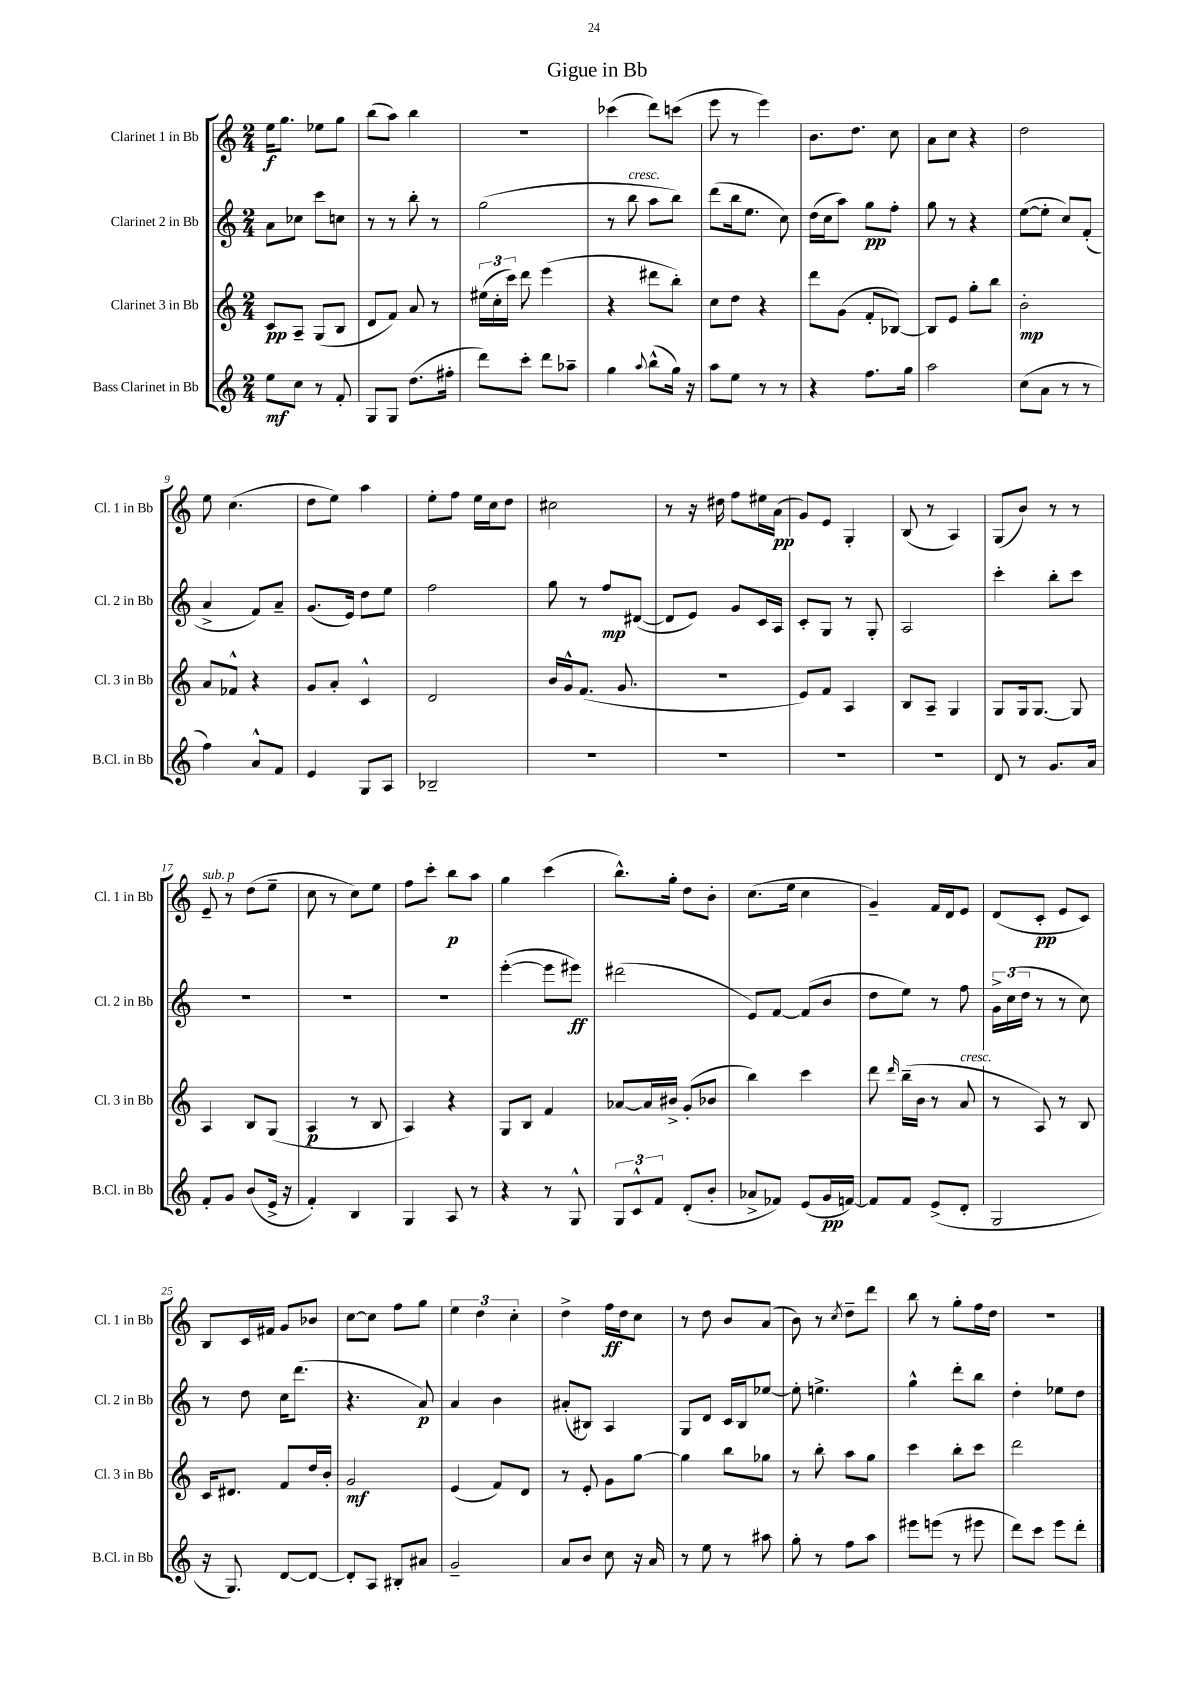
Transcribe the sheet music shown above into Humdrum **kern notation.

**kern	**dynam	**kern	**dynam	**kern	**dynam	**kern	**dynam
*part4	*part4	*part3	*part3	*part2	*part2	*part1	*part1
*staff4	*staff4	*staff3	*staff3	*staff2	*staff2	*staff1	*staff1
*I"Bass Clarinet in Bb	*	*I"Clarinet 3 in Bb	*	*I"Clarinet 2 in Bb	*	*I"Clarinet 1 in Bb	*
*I'B.Cl. in Bb	*	*I'Cl. 3 in Bb	*	*I'Cl. 2 in Bb	*	*I'Cl. 1 in Bb	*
*clefG2	*	*clefG2	*	*clefG2	*	*clefG2	*
*k[]	*	*k[]	*	*k[]	*	*k[]	*
*M2/4	*	*M2/4	*	*M2/4	*	*M2/4	*
=1	=1	=1	=1	=1	=1	=1	=1
8ee\L	mf	8c/L	pp	8a\L	.	16ee\KL	f
.	.	.	.	.	.	8.gg\J	.
8cc\J	.	8A~/J	.	8cc-X\J	.	.	.
8r	.	(8G/L	.	8ccc\L	.	8ee-X\L	.
8f'/	.	8B/J	.	8ccn\J	.	8gg\J	.
=2	=2	=2	=2	=2	=2	=2	=2
8G/L	.	8d/L	.	8r	.	(8bb\L	.
8G/J	.	8f/J)	.	8r	.	8aa\J)	.
(8.dd\L	.	8a/	.	8bb'\	.	4bb\	.
.	.	8r	.	8r	.	.	.
16ff#X'\Jk	.	.	.	.	.	.	.
=3	=3	=3	=3	=3	=3	=3	=3
8ddd\L)	.	(24ee#X\LL	.	(2gg\	.	2r	.
.	.	24cc'\	.	.	.	.	.
.	.	24ccc\JJ)	.	.	.	.	.
8ccc'\J	.	8ddd\	.	.	.	.	.
8ddd\L	.	(4eee\	.	.	.	.	.
8aa-X~\J	.	.	.	.	.	.	.
=4	=4	=4	=4	=4	=4	=4	=4
4gg\	.	4r	.	8r	.	(4ccc-X\	.
!	!	!	!	!LO:TX:a:i:t=cresc.	!	!	!
.	.	.	.	8bb\	.	.	.
8qqaa/	.	.	.	.	.	.	.
(8bb^^\L	.	8ddd#X\L	.	8aa\L	.	8ddd\L)	.
16gg\Jk)	.	8bb'\J)	.	8bb\J)	.	(8cccn\J	.
16r	.	.	.	.	.	.	.
=5	=5	=5	=5	=5	=5	=5	=5
8aa\L	.	8cc\L	.	(8ddd\L	.	8eee\	.
8ee\J	.	8dd\J	.	16bb\k	.	8r	.
.	.	.	.	8.ee\J	.	.	.
8r	.	4r	.	.	.	4eee\)	.
8r	.	.	.	8cc\)	.	.	.
=6	=6	=6	=6	=6	=6	=6	=6
4r	.	8ddd\L	.	(16dd\LL	.	8.b\L	.
.	.	.	.	16cc\J	.	.	.
.	.	(8g\J	.	8aa\J)	.	.	.
.	.	.	.	.	.	8.dd\J	.
8.ff\L	.	8f'/L	.	8gg\L	pp	.	.
.	.	[8B-X/J)	.	8ff'\J	.	8cc\	.
16gg\Jk	.	.	.	.	.	.	.
=7	=7	=7	=7	=7	=7	=7	=7
2aa\	.	8B-/L]	.	8gg\	.	8a\L	.
.	.	8e/J	.	8r	.	8cc\J	.
.	.	8gg'\L	.	4r	.	4r	.
.	.	8bb\J	.	.	.	.	.
=8	=8	=8	=8	=8	=8	=8	=8
(8cc\L	.	2b'\	mp	([8ee\L	.	2dd\	.
8a\J	.	.	.	8ee'\J]	.	.	.
8r	.	.	.	8cc/L)	.	.	.
8r	.	.	.	(8f'/J	.	.	.
!!LO:LB:g=z
=9	=9	=9	=9	=9	=9	=9	=9
4ff\)	.	8a/L	.	4a^/	.	8ee\	.
.	.	8f-X^^/J	.	.	.	(4.cc\	.
8a^^/L	.	4r	.	8f/L)	.	.	.
8f/J	.	.	.	8a~/J	.	.	.
=10	=10	=10	=10	=10	=10	=10	=10
4e/	.	8g/L	.	(8.g/L	.	8dd\L	.
.	.	8a'/J	.	.	.	8ee\J)	.
.	.	.	.	16e/Jk)	.	.	.
8G/L	.	4c^^/	.	8dd\L	.	4aa\	.
8A/J	.	.	.	8ee\J	.	.	.
=11	=11	=11	=11	=11	=11	=11	=11
2B-X~/	.	2d/	.	2ff\	.	8ee'\L	.
.	.	.	.	.	.	8ff\J	.
.	.	.	.	.	.	16ee\LL	.
.	.	.	.	.	.	16cc\J	.
.	.	.	.	.	.	8dd\J	.
=12	=12	=12	=12	=12	=12	=12	=12
2r	.	16b/LL	.	8gg\	.	2cc#X\	.
.	.	16g^^/J	.	.	.	.	.
.	.	(8.f/J	.	8r	.	.	.
.	.	.	.	8ff/L	mp	.	.
.	.	8.g/	.	.	.	.	.
.	.	.	.	([8d#X/J	.	.	.
=13	=13	=13	=13	=13	=13	=13	=13
2r	.	2r	.	8d#/L]	.	8r	.
.	.	.	.	8e/J)	.	16r	.
.	.	.	.	.	.	16dd#X\	.
.	.	.	.	8g/L	.	8ff\L	.
.	.	.	.	16c/L	.	16ee#X\L	.
.	.	.	.	16A/JJ	.	(16a\JJ	pp
=14	=14	=14	=14	=14	=14	=14	=14
2r	.	8e/L)	.	8c'/L	.	8g/L)	.
.	.	8f/J	.	8G/J	.	8e/J	.
.	.	4A/	.	8r	.	4G'/	.
.	.	.	.	8G'/	.	.	.
=15	=15	=15	=15	=15	=15	=15	=15
2r	.	8B/L	.	2A/	.	(8B/	.
.	.	8A~/J	.	.	.	8r	.
.	.	4G/	.	.	.	4A/)	.
=16	=16	=16	=16	=16	=16	=16	=16
8d/	.	8G/L	.	4ccc'\	.	(8G/L	.
8r	.	16G/k	.	.	.	8b/J)	.
.	.	[8.G/J	.	.	.	.	.
8.g/L	.	.	.	8bb'\L	.	8r	.
.	.	8G/]	.	8ccc\J	.	8r	.
16a/Jk	.	.	.	.	.	.	.
!!LO:LB:g=z
=17	=17	=17	=17	=17	=17	=17	=17
!	!	!	!	!	!	!LO:TX:a:i:t=sub. p	!
8f'/L	.	4A/	.	2r	.	8e~/	.
8g/J	.	.	.	.	.	8r	.
(8b/L	.	8B/L	.	.	.	(8dd\L	.
16e^/Jk	.	(8G/J	.	.	.	8ee~\J	.
16r	.	.	.	.	.	.	.
=18	=18	=18	=18	=18	=18	=18	=18
4f'/)	.	4A/	p	2r	.	8cc\	.
.	.	.	.	.	.	8r	.
4B/	.	8r	.	.	.	8cc\L)	.
.	.	8B/	.	.	.	8ee\J	.
=19	=19	=19	=19	=19	=19	=19	=19
4G/	.	4A/)	.	2r	.	8ff\L	.
.	.	.	.	.	.	8ccc'\J	.
8A/	.	4r	.	.	.	8bb\L	p
8r	.	.	.	.	.	8aa\J	.
=20	=20	=20	=20	=20	=20	=20	=20
4r	.	8G/L	.	([4eee'\	.	4gg\	.
.	.	8B/J	.	.	.	.	.
8r	.	4f/	.	8eee\L]	.	(4ccc\	.
8G^^/	.	.	.	8eee#X\J)	ff	.	.
=21	=21	=21	=21	=21	=21	=21	=21
12G/L	.	[8a-X/L	.	(2ddd#X\	.	8.bb^^\L)	.
12c^^/	.	.	.	.	.	.	.
.	.	16a-/L]	.	.	.	.	.
12f/J	.	.	.	.	.	.	.
.	.	16b#X^/JJ	.	.	.	16gg'\Jk	.
(8d'/L	.	(8g'/L	.	.	.	8dd\L	.
8b'/J	.	8b-X/J	.	.	.	8b'\J	.
=22	=22	=22	=22	=22	=22	=22	=22
8a-X^/L	.	4bb\)	.	8e/L)	.	(8.cc\L	.
8f-X/J)	.	.	.	[8f/J	.	.	.
.	.	.	.	.	.	16ee\Jk	.
(8e/L	.	4ccc\	.	(8f/L]	.	4cc\	.
16g/L	pp	.	.	8b/J	.	.	.
[16fn/JJ)	.	.	.	.	.	.	.
=23	=23	=23	=23	=23	=23	=23	=23
8f/L]	.	8ddd\	.	8dd\L	.	4g~/)	.
.	.	16qqddd/	.	.	.	.	.
8f/J	.	(16bb~\LL	.	8ee\J)	.	.	.
.	.	16b\JJ	.	.	.	.	.
(8e^/L	.	8r	.	8r	.	16f/LL	.
.	.	.	.	.	.	16d/J	.
!	!	!LO:TX:a:i:t=cresc.	!	!	!	!	!
8d'/J	.	8a/	.	8ff\	.	8e/J	.
=24	=24	=24	=24	=24	=24	=24	=24
2G/	.	8r	.	24g^\LL	.	(8d/L	.
.	.	.	.	(24cc\	.	.	.
.	.	.	.	24dd\JJ	.	.	.
.	.	8A/)	.	8r	.	8c'/J	pp
.	.	8r	.	8r	.	8e/L	.
.	.	8B/	.	8cc\)	.	8c/J)	.
!!LO:LB:g=z
=25	=25	=25	=25	=25	=25	=25	=25
16r	.	16c/KL	.	8r	.	8B/L	.
8.G/)	.	8.d#X/J	.	.	.	.	.
.	.	.	.	8dd\	.	16c/L	.
.	.	.	.	.	.	16f#X/JJ	.
[8d/L	.	8f/L	.	16cc\KL	.	8g/L	.
.	.	.	.	(8.ddd\J	.	.	.
8d/J_	.	16dd/L	.	.	.	8b-X/J	.
.	.	16b'/JJ	.	.	.	.	.
=26	=26	=26	=26	=26	=26	=26	=26
8d'/L]	.	2g/	mf	4.r	.	[8cc\L	.
8A/J	.	.	.	.	.	8cc\J]	.
8B#X'/L	.	.	.	.	.	8ff\L	.
8a#X/J	.	.	.	8a/)	p	8gg\J	.
=27	=27	=27	=27	=27	=27	=27	=27
2g~/	.	(4e/	.	4a/	.	6ee\	.
.	.	.	.	.	.	6dd\	.
.	.	8f/L)	.	4b\	.	.	.
.	.	.	.	.	.	6cc'\	.
.	.	8d/J	.	.	.	.	.
=28	=28	=28	=28	=28	=28	=28	=28
8a/L	.	8r	.	(8a#X'/L	.	4dd^\	.
8b/J	.	8e'/	.	8B#X/J)	.	.	.
8cc\	.	8g\L	.	4A/	.	16ff\LL	ff
.	.	.	.	.	.	16dd\J	.
16r	.	[8gg\J	.	.	.	8cc\J	.
16a/	.	.	.	.	.	.	.
=29	=29	=29	=29	=29	=29	=29	=29
8r	.	4gg\]	.	8G/L	.	8r	.
8ee\	.	.	.	8d/J	.	8dd\	.
8r	.	8bb\L	.	16c/LL	.	8b/L	.
.	.	.	.	16B/J	.	.	.
8aa#X\	.	8gg-X\J	.	[8ee-X/J	.	(8a/J	.
=30	=30	=30	=30	=30	=30	=30	=30
8gg'\	.	8r	.	8ee-'\]	.	8b\)	.
8r	.	8bb'\	.	4.een^\	.	8r	.
.	.	.	.	.	.	8qcc/	.
8ff\L	.	8aa\L	.	.	.	8dd~\L	.
8aa\J	.	8gg\J	.	.	.	8ddd\J	.
=31	=31	=31	=31	=31	=31	=31	=31
8eee#X\L	.	4ccc\	.	4gg^^\	.	8bb\	.
(8eeen\J	.	.	.	.	.	8r	.
8r	.	8bb'\L	.	8ddd'\L	.	8gg'\L	.
8eee#X\	.	8ccc\J	.	8bb\J	.	16ff\L	.
.	.	.	.	.	.	16dd\JJ	.
=32	=32	=32	=32	=32	=32	=32	=32
8ddd\L)	.	2ddd\	.	4dd'\	.	2r	.
8ccc\J	.	.	.	.	.	.	.
8eee\L	.	.	.	8ee-X\L	.	.	.
8ddd'\J	.	.	.	8dd\J	.	.	.
==	==	==	==	==	==	==	==
*-	*-	*-	*-	*-	*-	*-	*-
